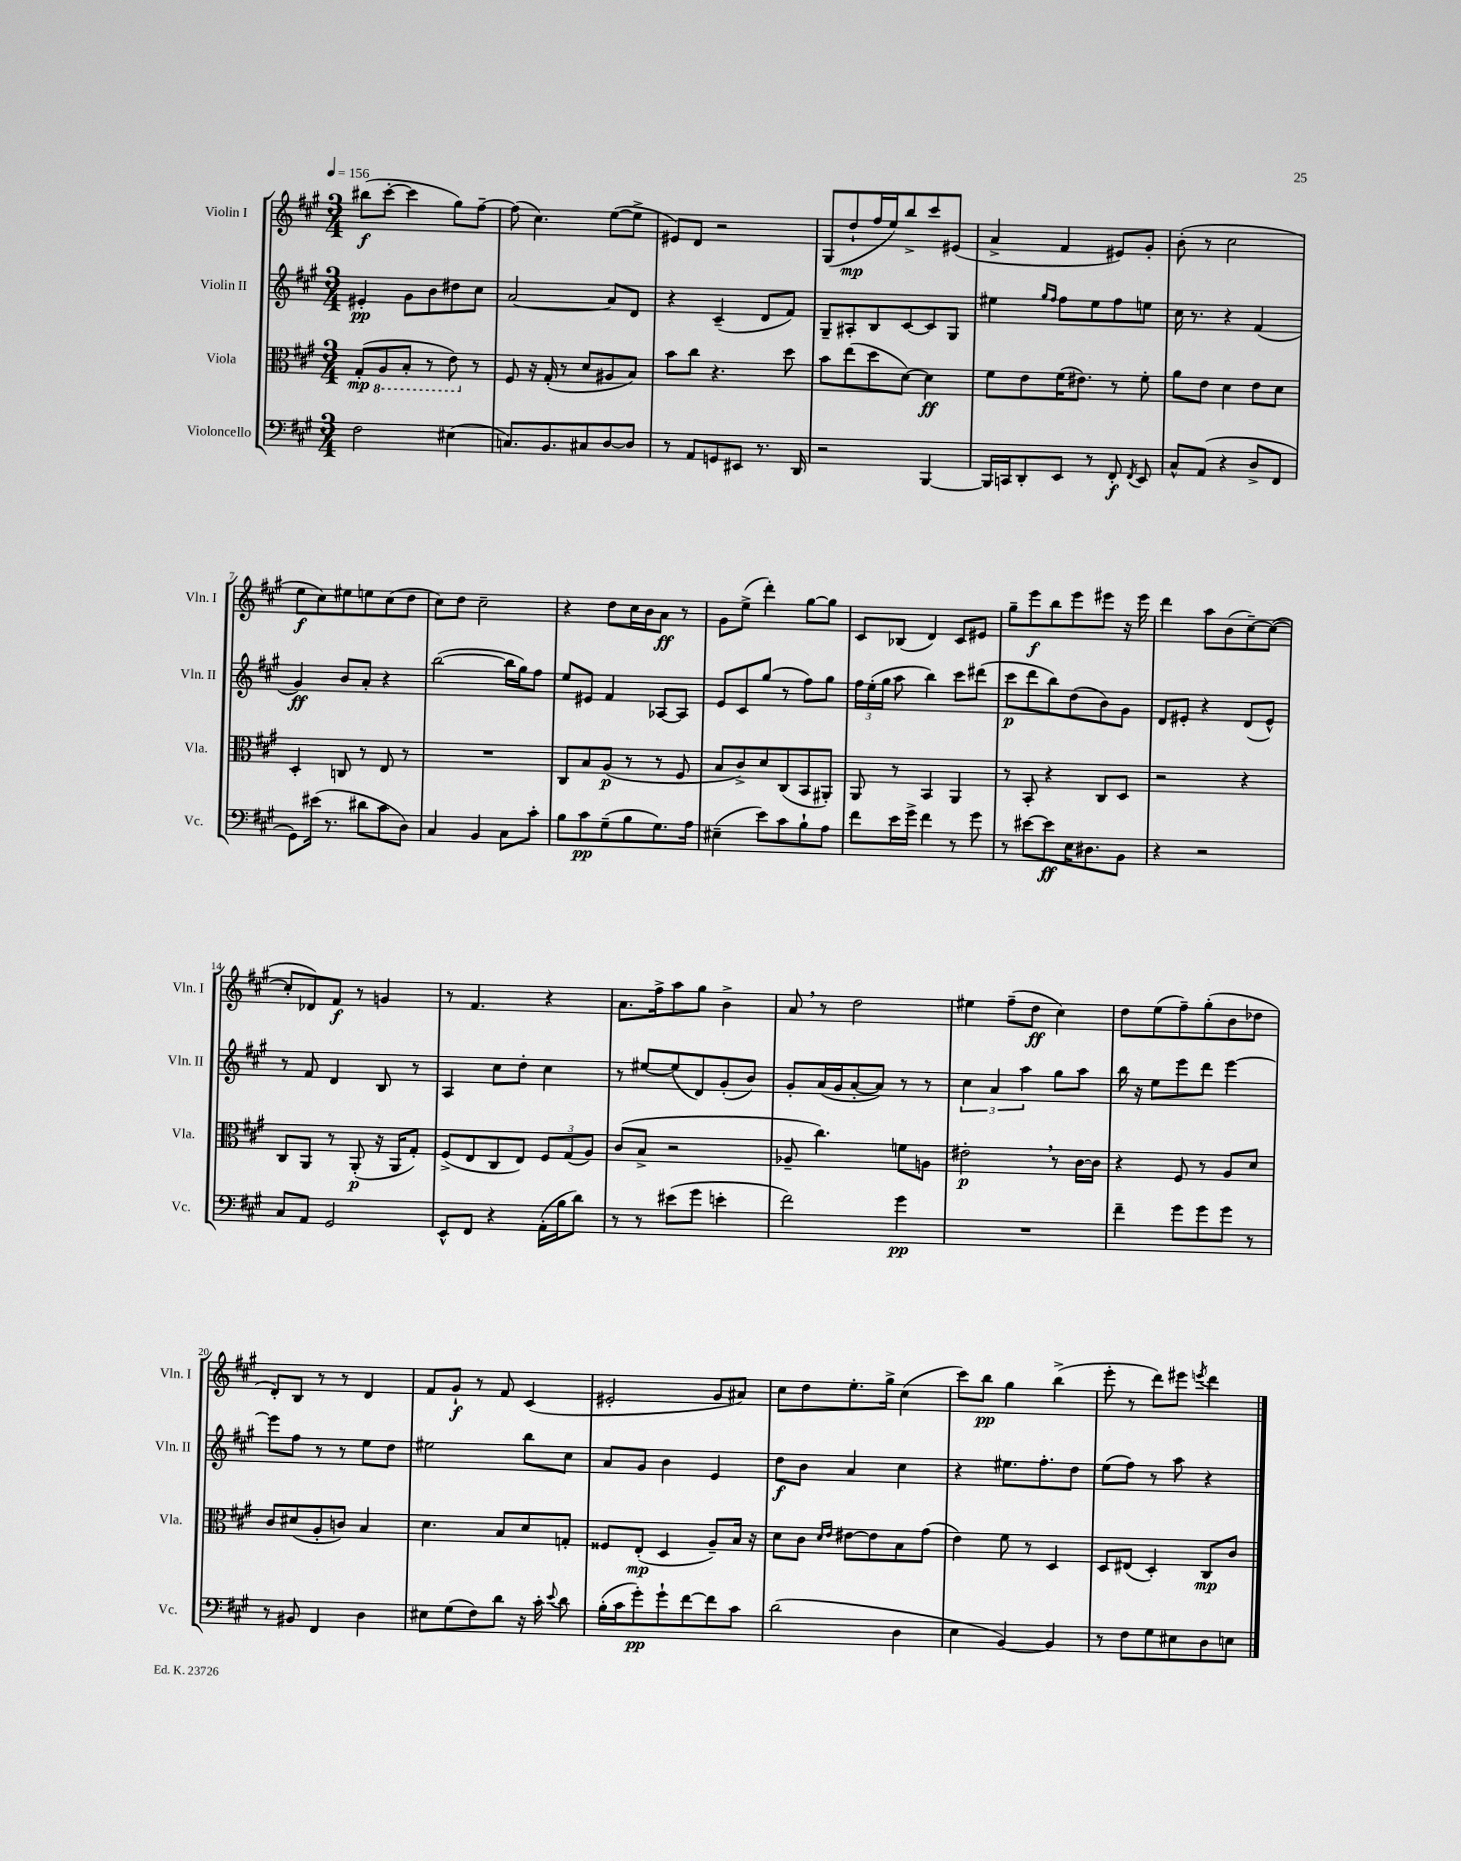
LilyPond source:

<<
\new StaffGroup <<
\new Staff = "s0" \with { instrumentName = "Violin I" shortInstrumentName = "Vln. I" } {
    \clef treble \key a \major \numericTimeSignature \time 3/4 \tempo 4 = 156
    \autoBeamOff bis''8[\f( cis'''8]~-. cis'''4 gis''8[) fis''8]~-- |
    fis''8( cis''4.) e''8[~( e''8]-> |
    eis'8[) d'8] r2 |
    gis8[( d''8-!\mp fis''16 e''16) b''8-> cis'''8 eis'8]( |
    a'4-> fis'4 eis'8[) gis'8]-. |
    b'8-.( r8 cis''2 |
    e''8[\f cis''8) eis''8 e''8 cis''8( d''8] |
    cis''8[) d''8] cis''2-- |
    r4 d''8[ cis''16 b'16 a'8]\ff r8 |
    gis'8[ e''8]->( d'''4-.) gis''8[~ gis''8] |
    cis'8[ bes8]( d'4) cis'8[ eis'8] |
    gis''8[-- e'''8\f b''8 e'''8 eis'''8] r16 eis'''16 |
    d'''4 a''8[ b'8( cis''8~--) cis''8]~( |
    cis''8[-. des'8) fis'8]\f r8 g'4 |
    r8 fis'4. r4 |
    a'8.[ fis''16-> a''8 gis''8] b'4-> |
    a'8 \breathe r8 d''2 |
    eis''4 fis''8[--( d''8]\ff cis''4) |
    d''8[ e''8( fis''8--) gis''8-.( b'8 des''8] |
    d'8[-.) b8] r8 r8 d'4 |
    fis'8[ gis'8]-!\f r8 fis'8 cis'4( |
    eis'2-. gis'8[ ais'8]) |
    cis''8[ d''8 e''8.-. gis''16]-> cis''4( |
    cis'''8[) b''8]\pp gis''4 b''4->( |
    e'''8-. r8 d'''8[) eis'''8] \acciaccatura { e'''8 } d'''4 \bar "|." |
}
\new Staff = "s1" \with { instrumentName = "Violin II" shortInstrumentName = "Vln. II" } {
    \clef treble \key a \major \numericTimeSignature \time 3/4
    \autoBeamOff eis'4-.\pp gis'8[ b'8 dis''8 cis''8] |
    a'2~ a'8[ d'8] |
    r4 cis'4--( d'8[ fis'8]) |
    gis8[-- ais8-. b8 cis'8~ cis'8 gis8] |
    eis''4 \grace { gis''16[ fis''16] } fis''8[ eis''8 fis''8 e''8] |
    cis''16 r8. r4 fis'4( |
    gis'4\ff) b'8[ a'8]-. r4 |
    b''2~( b''16[ gis''16) fis''8] |
    e''8[ eis'8] fis'4 aes8[~ aes8] |
    e'8[ cis'8 gis''8]( r8 fis''8[) gis''8] |
    \tuplet 3/2 { fis''16[ e''16-.( gis''16] } a''8 b''4) cis'''8[ dis'''8]( |
    cis'''8[\p d'''8 b''8) d''8( b'8) gis'8] |
    d'8[ eis'8]-. r4 d'8[( eis'8]-^) |
    r8 fis'8 d'4 b8 r8 |
    a4 cis''8[ d''8]-. cis''4 |
    r8 eis''8[~ eis''8( d'8) gis'8-.( b'8]) |
    gis'8[-. a'16( gis'16 a'8~-. a'8]) r8 r8 |
    \tuplet 3/2 { cis''4 a'4 a''4 } gis''8[ a''8] |
    b''16 r16 e''8[ e'''8 d'''8] e'''4~ |
    e'''8[ fis''8] r8 r8 e''8[ d''8] |
    eis''2 b''8[ cis''8] |
    a'8[ gis'8] b'4 e'4 |
    d''8[\f b'8] a'4 cis''4 |
    r4 eis''8.[ fis''8.-. d''8] |
    e''8[( fis''8]) r8 a''8 r4 \bar "|." |
}
\new Staff = "s2" \with { instrumentName = "Viola" shortInstrumentName = "Vla." } {
    \clef alto \key a \major \numericTimeSignature \time 3/4
    \autoBeamOff gis8[-.\mp( \ottava #-1 a,8 b,8]-. r8 e8) \ottava #0 r8 |
    fis8 r16 gis16-.( r8 d'8[ ais8 b8]) |
    b'8[ cis''8] r4. d''8 |
    b'8[ e''8( d''8 d'8]~) d'4\ff |
    fis'8[ e'8 fis'16( eis'8.]) r8 fis'8-. |
    a'8[ e'8] d'4 e'8[ d'8] |
    d4-. c8 r8 e8 r8 |
    R2. |
    cis8[ b8 a8]\p( r8 r8 fis8 |
    b8[ cis'8->) d'8 cis8( b,8 ais,8]-.) |
    a,8 r8 b,4 a,4 |
    r8 b,8-. r4 cis8[ d8] |
    r2 r4 |
    cis8[ a,8] r8 a,8-.\p( r16 a,16[ gis8]-.) |
    fis8[->( e8 cis8 e8]) \tuplet 3/2 { fis8[ gis8( a8]) } |
    cis'8[( b8]-> r2 |
    aes8-- cis''4.) f'8[ a8] |
    eis'2-.\p \breathe r8 cis'16[~ cis'16] |
    r4 fis8 r8 a8[ d'8] |
    cis'8[ dis'8( a8-. c'8]) b4 |
    d'4. b8[ d'8 g8]-. |
    fisis8[ e8]-.\mp( d4 a8[--) b16] r16 |
    d'8[ cis'8] \grace { d'16[ e'16] } eis'8[~ eis'8 b8 gis'8]( |
    e'4) fis'8 r8 d4 |
    d8[ eis8]( d4-.) cis8[\mp cis'8] \bar "|." |
}
\new Staff = "s3" \with { instrumentName = "Violoncello" shortInstrumentName = "Vc." } {
    \clef bass \key a \major \numericTimeSignature \time 3/4
    \autoBeamOff fis2 eis4( |
    c8.[) b,8. cis8 d8~ d8] |
    r8 a,8[ g,8 eis,8] r8. d,16 |
    r2 b,,4~ |
    b,,16[ c,16 d,8-. e,8] r8 fis,8-.\f \acciaccatura { fis,8 } e,8 |
    cis8[-^ a,8]( r4 d8[-> fis,8] |
    gis,8[) eis'16]( r8. dis'8[ cis'8 d8]) |
    cis4 b,4 cis8[ cis'8]-. |
    b8[ cis'8\pp gis8--( b8 gis8.) a16] |
    eis4--( e'8[) cis'8 b8-! a8] |
    fis'8[ e'16 gis'16]-> fis'4 r8 gis'8 |
    r8 eis'8[~ eis'8\ff e16 dis8. b,8] |
    r4 r2 |
    cis8[ a,8] gis,2 |
    e,8[-^ fis,8] r4 a,16[-.( b16 d'8]) |
    r8 r8 eis'8[( gis'8] e'4-. |
    fis'2) gis'4\pp |
    R2. |
    fis'4-- gis'8[ gis'8 gis'8] r8 |
    r8 bis,8 fis,4 d4 |
    eis8[ gis8( fis8) d'8] r16 cis'16-. \appoggiatura { e'8 } d'8 |
    b16[-.( cis'16 gis'8-.\pp) gis'8-! fis'8~ fis'8 cis'8] |
    d'2( d4 |
    e4 b,4~) b,4 |
    r8 fis8[ gis8 eis8 d8 e8] \bar "|." |
}
>>
>>
